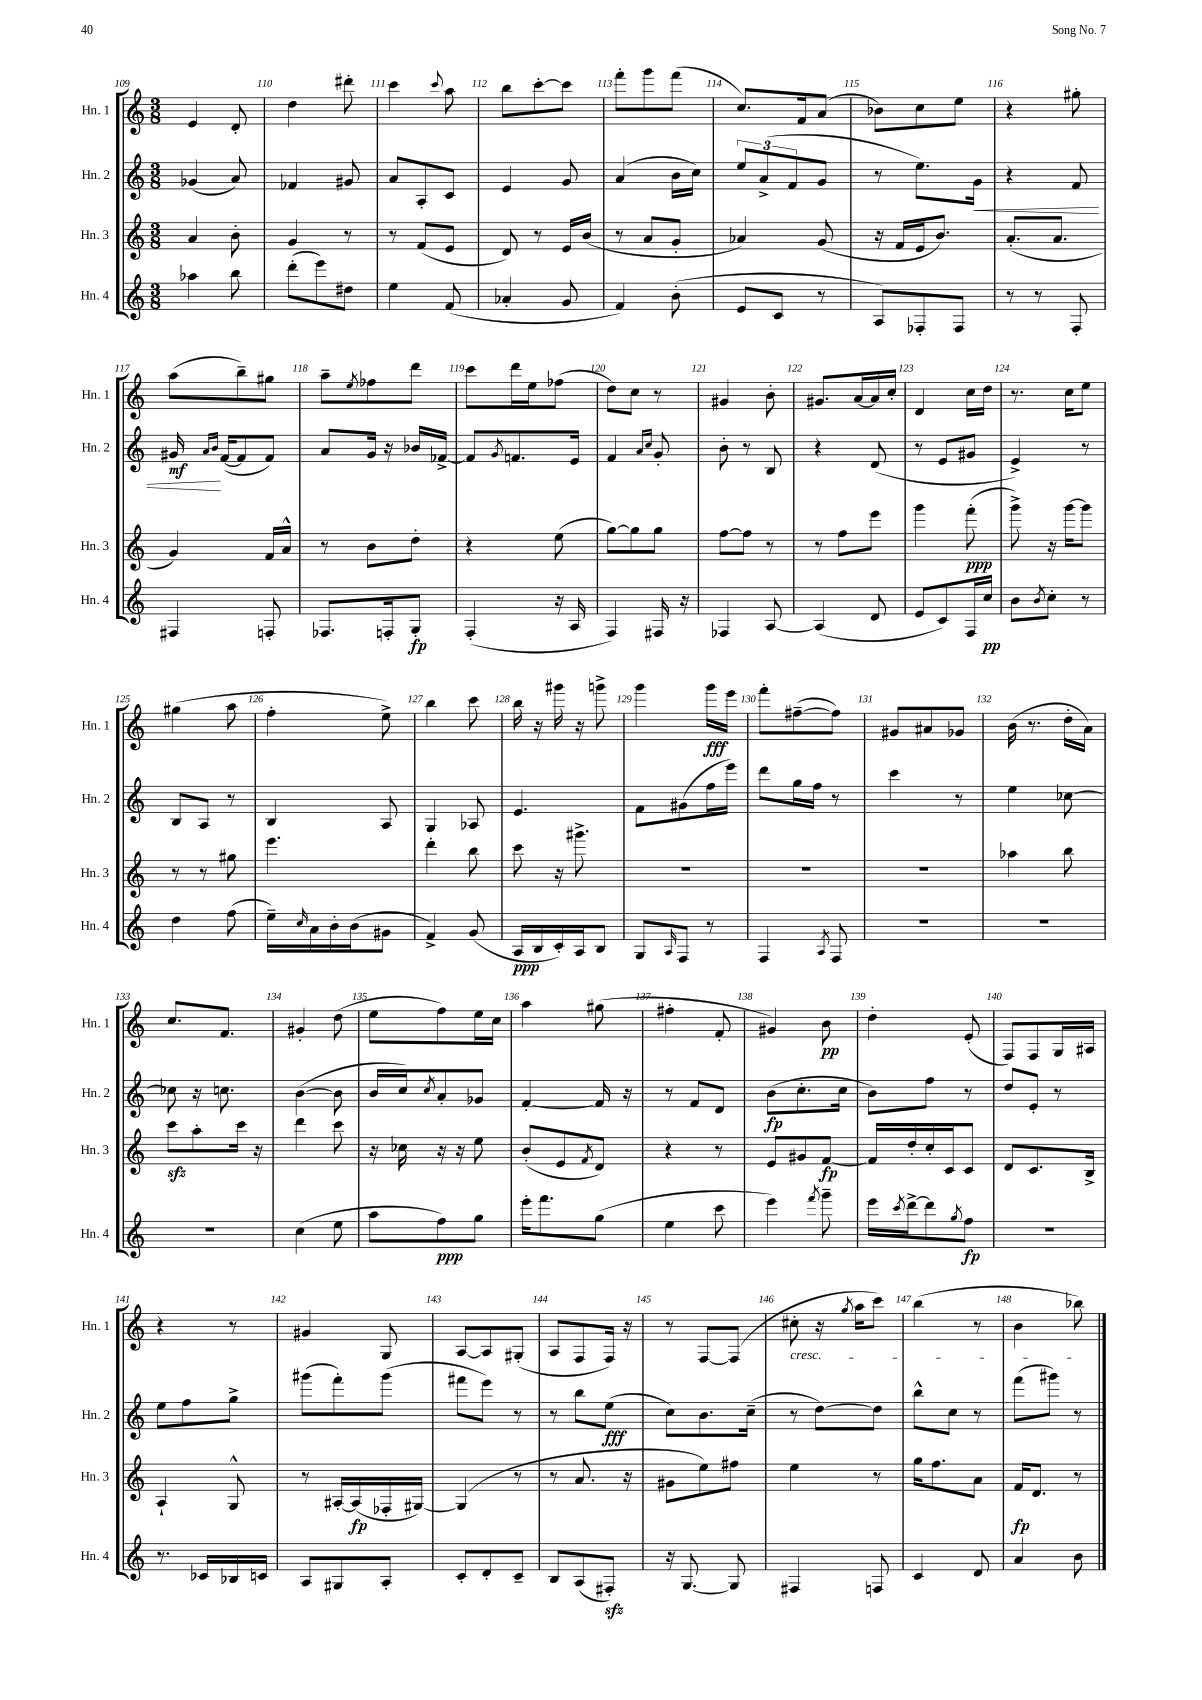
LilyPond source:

<<
\new StaffGroup <<
\new Staff = "s0" \with { instrumentName = "Hn. 1" shortInstrumentName = "Hn. 1" } {
    \clef treble \key c \major \numericTimeSignature \time 3/8
    e'4 d'8-. |
    d''4 dis'''8-. |
    c'''4 \appoggiatura { c'''8 } a''8 |
    b''8 c'''8~-. c'''8 |
    f'''8-. g'''8 f'''8( |
    c''8.) f'16 a'8( |
    bes'8) c''8 e''8 |
    r4 gis''8-. |
    a''8( b''8--) gis''8 |
    a''8-- \acciaccatura { e''8 } fes''8 d'''8 |
    c'''8 d'''16 e''16 fes''8( |
    d''8) c''8 r8 |
    gis'4 b'8-. |
    gis'8. a'16~ a'16 c''16-. |
    d'4 c''16 d''16 |
    r8. c''16 e''8 |
    gis''4( a''8 |
    f''4-. e''8->) |
    b''4 c'''8 |
    b''16 r16 gis'''16 r16 g'''8-> |
    g'''4 g'''16\fff e'''16 |
    f'''8-. fis''8~--( fis''8) |
    gis'8 ais'8 ges'8 |
    b'16( r8. d''16-. a'16) |
    c''8. f'8. |
    gis'4-. d''8( |
    e''8 f''8) e''16 c''16 |
    a''4 gis''8( |
    fis''4-. f'8-. |
    gis'4) b'8\pp |
    d''4-. e'8-.( |
    f8) f8 g16 ais16 |
    r4 r8 |
    gis'4 g8 |
    a8~ a8 gis8-.( |
    a8 f8 f16) r16 |
    r8 f8~ f8( |
    cis''8-.\cresc r16 \acciaccatura { g''8 } a''16 c'''8) |
    b''4( r8 |
    b'4 bes''8\!) \bar "|." |
}
\new Staff = "s1" \with { instrumentName = "Hn. 2" shortInstrumentName = "Hn. 2" } {
    \clef treble \key c \major \numericTimeSignature \time 3/8
    ges'4( a'8) |
    fes'4 gis'8 |
    a'8 a8-. c'8 |
    e'4 g'8 |
    a'4( b'16 c''16) |
    \tuplet 3/2 { e''8 a'8->( f'8 } g'8 |
    r8 e''8.) g'16\< |
    r4 f'8 |
    gis'16\mf\! \grace { a'16 b'16 } f'16~( f'8 f'8) |
    a'8 g'16 r16 bes'16 fes'16~-> |
    fes'8 \acciaccatura { g'8 } f'8. e'16 |
    f'4 \grace { a'16 c''16 } g'8-. |
    b'8-. r8 b8 |
    r4 d'8( |
    r8 e'8 gis'8 |
    e'4->) r8 |
    b8 a8 r8 |
    b4 a8 |
    g4 aes8 |
    e'4. |
    f'8 gis'8( f''16 e'''16) |
    d'''8 g''16 f''16 r8 |
    c'''4 r8 |
    e''4 ces''8~ |
    ces''8 r16 c''8. |
    b'4~( b'8 |
    b'16 c''16) \acciaccatura { c''8 } a'8-. ges'8 |
    f'4~-. f'16 r16 |
    r8 f'8 d'8 |
    b'8\fp( c''8.-. c''16 |
    b'8) f''8 r8 |
    d''8 e'8-. r8 |
    e''8 f''8 g''8-> |
    gis'''8( f'''8-.) gis'''8( |
    fis'''8 e'''8) r8 |
    r8 b''8 e''8\fff( |
    c''8) b'8. c''16--( |
    r8 d''8~) d''8 |
    b''8-^ c''8 r8 |
    f'''8( gis'''8) r8 \bar "|." |
}
\new Staff = "s2" \with { instrumentName = "Hn. 3" shortInstrumentName = "Hn. 3" } {
    \clef treble \key c \major \numericTimeSignature \time 3/8
    a'4 b'8-. |
    g'4 r8 |
    r8 f'8( e'8 |
    d'8) r8 e'16 b'16( |
    r8 a'8 g'8-. |
    aes'4) g'8( |
    r16 f'16 e'16 b'8.) |
    a'8.-.( a'8. |
    g'4) f'16 a'16-^ |
    r8 b'8 d''8-. |
    r4 e''8( |
    g''8~) g''8 g''8 |
    f''8~ f''8 r8 |
    r8 f''8 e'''8 |
    g'''4 f'''8-.\ppp( |
    g'''8->) r16 g'''16~ g'''8 |
    r8 r8 gis''8 |
    e'''4. |
    d'''4-. b''8 |
    c'''8 r16 gis'''8.-> |
    R4. |
    R4. |
    R4. |
    aes''4 b''8 |
    c'''8\sfz a''8-. c'''16 r16 |
    d'''4 c'''8 |
    r16 ces''16 r16 r16 e''8 |
    b'8-.( e'8 \acciaccatura { f'8 } d'8) |
    r4 r8 |
    e'8 gis'8 f'8~\fp |
    f'16 d''16-. c''16-. c'16 c'8 |
    d'8 c'8. b16-> |
    a4-! g8-^ |
    r8 ais16~-. ais16\fp( fes16-. gis16~) |
    gis4( r8 |
    r8 a'8. r16 |
    gis'8 e''8) fis''8 |
    e''4 r8 |
    g''16 f''8. a'8 |
    f'16\fp d'8. r8 \bar "|." |
}
\new Staff = "s3" \with { instrumentName = "Hn. 4" shortInstrumentName = "Hn. 4" } {
    \clef treble \key c \major \numericTimeSignature \time 3/8
    aes''4 b''8 |
    d'''8-.( e'''8) dis''8 |
    e''4 f'8( |
    aes'4-. g'8 |
    f'4) b'8-.( |
    e'8 c'8 r8 |
    a8) fes8-. fes8 |
    r8 r8 f8-. |
    fis4 f8-. |
    fes8. f16-. g8-.\fp |
    f4-.( r16 a16 |
    f4) fis16 r16 |
    fes4 a8~ |
    a4( d'8 |
    e'8 c'8) f16 c''16\pp |
    b'8 \acciaccatura { b'8 } c''8-. r8 |
    d''4 f''8( |
    e''16--) \grace { c''16 } a'16 b'16-. b'16( gis'8 |
    f'4->) g'8( |
    a16\ppp b16 c'16-.) a16 b8 |
    g8 \grace { a16 } f8 r8 |
    f4 \acciaccatura { a8 } f8 |
    R4. |
    R4. |
    R4. |
    c''4( e''8 |
    a''8 f''8\ppp) g''8 |
    e'''16-. f'''8. g''8( |
    e''4 c'''8 |
    e'''4) \acciaccatura { f'''8 } g'''8-- |
    e'''16 \acciaccatura { c'''8 } d'''16~-> d'''8 \acciaccatura { g''8 } f''8\fp |
    R4. |
    r8. ces'16 bes16 c'16 |
    a8 gis8 a8-. |
    c'8-. d'8-. c'8-- |
    b8 a8( fis8-.\sfz) |
    r16 g8.~ g8 |
    fis4 f8 |
    c'4 d'8 |
    a'4 b'8 \bar "|." |
}
>>
>>
\layout { \context { \Score currentBarNumber = #109 \override BarNumber.break-visibility = ##(#f #t #t) barNumberVisibility = #all-bar-numbers-visible } }
